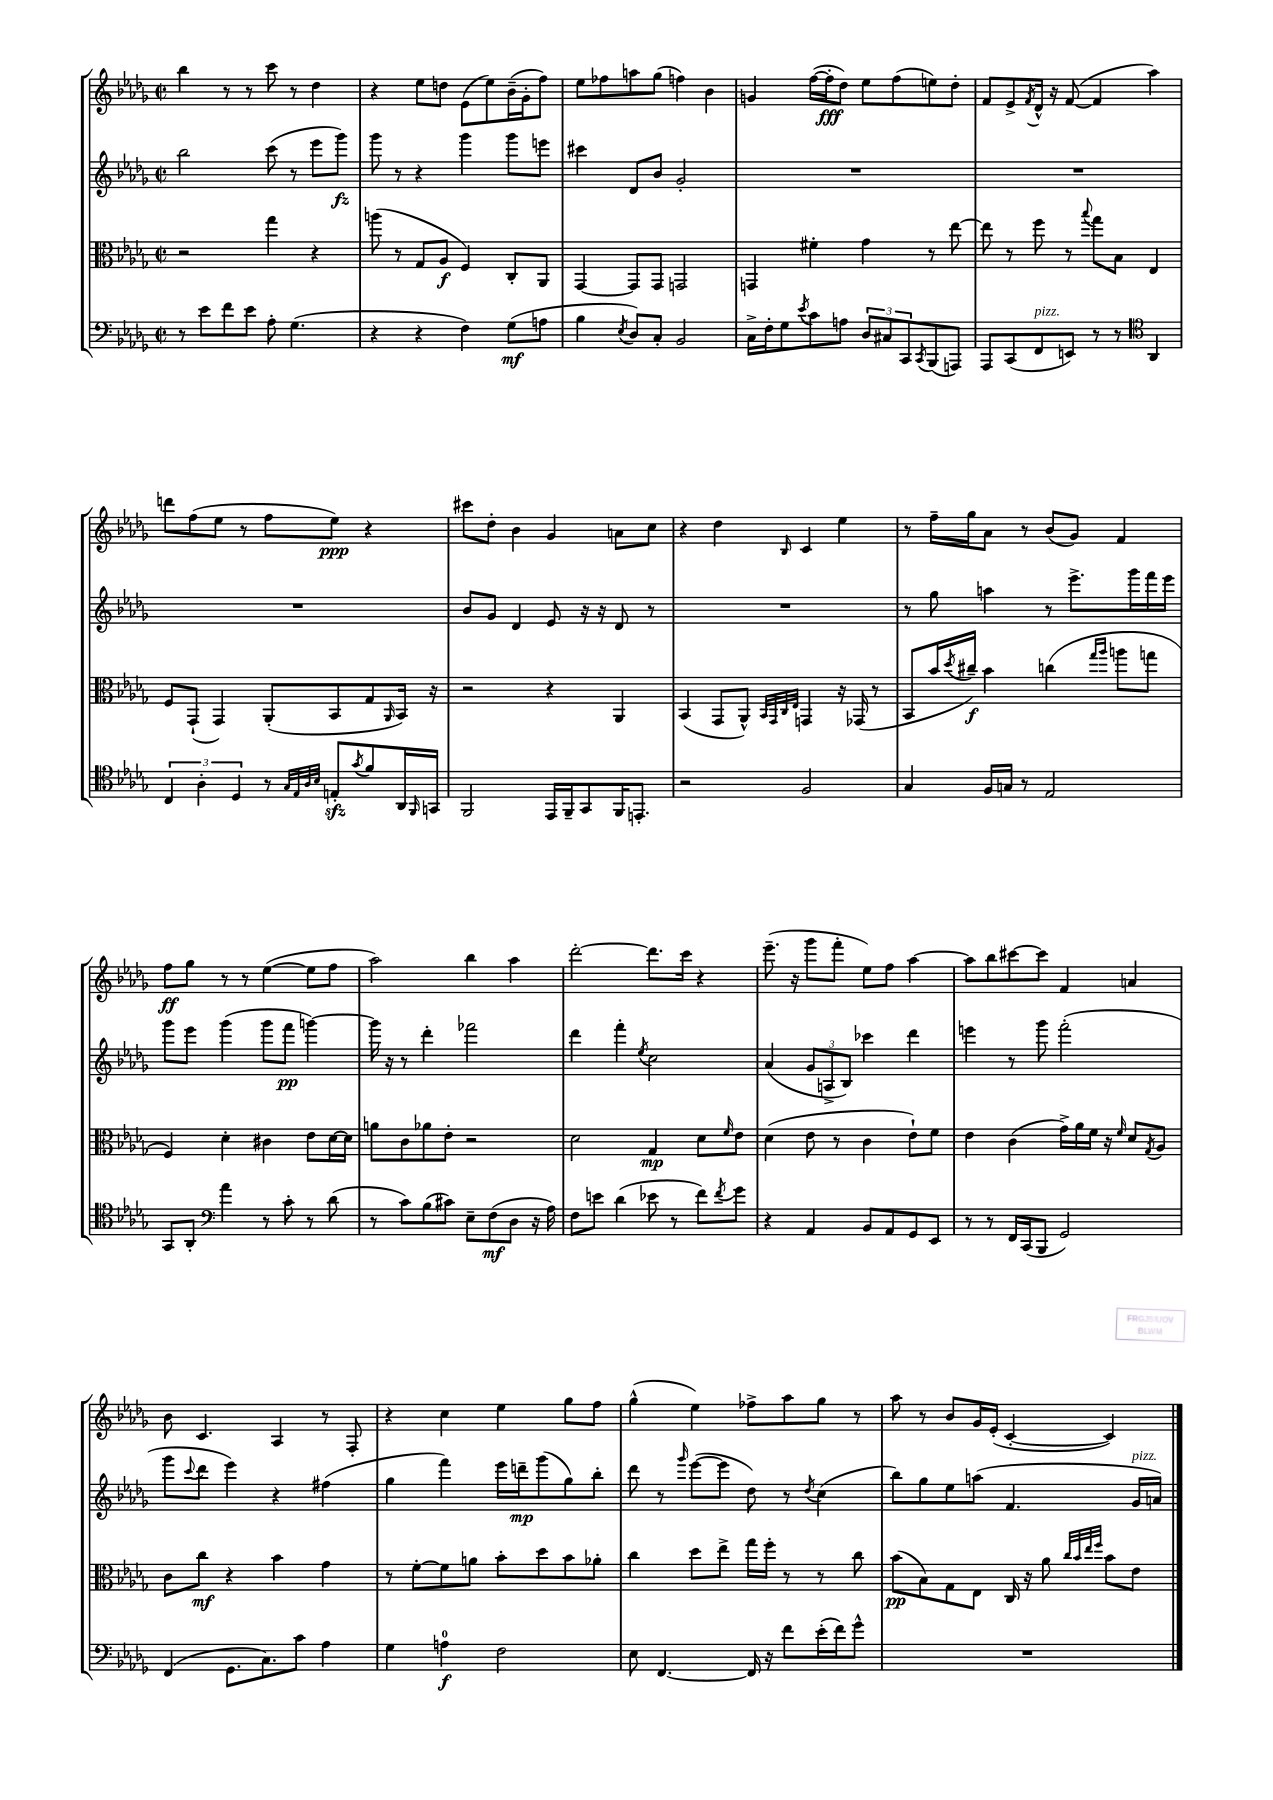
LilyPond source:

<<
\new StaffGroup <<
\new Staff = "s0" {
    \clef treble \key des \major \defaultTimeSignature \time 2/2
    bes''4 r8 r8 c'''8 r8 des''4 |
    r4 ees''8 d''8 ees'8( ees''8) bes'16--( ges'16-. f''8) |
    ees''8 fes''8 a''8 ges''8( f''4) bes'4 |
    g'4 f''16~( f''16-.\fff des''8) ees''8 f''8( e''8) des''8-. |
    f'8 ees'8-> \acciaccatura { f'8 } des'16-^ r16 f'8~( f'4 aes''4) |
    d'''8 f''8( ees''8 r8 f''8 ees''8\ppp) r4 |
    cis'''8 des''8-. bes'4 ges'4 a'8 c''8 |
    r4 des''4 \grace { bes16 } c'4 ees''4 |
    r8 f''16-- ges''16 aes'8 r8 bes'8( ges'8) f'4 |
    f''8\ff ges''8 r8 r8 ees''4~( ees''8 f''8 |
    aes''2) bes''4 aes''4 |
    des'''2~-. des'''8. c'''16 r4 |
    ees'''8.--( r16 ges'''8 f'''8-. ees''8) f''8 aes''4~ |
    aes''8 bes''8 cis'''8~ cis'''8 f'4 a'4 |
    bes'8 c'4. aes4 r8 f8-. |
    r4 c''4 ees''4 ges''8 f''8 |
    ges''4-^( ees''4) fes''8-> aes''8 ges''8 r8 |
    aes''8 r8 bes'8 ges'16 ees'16-.( c'4~-. c'4) \bar "|." |
}
\new Staff = "s1" {
    \clef treble \key des \major \defaultTimeSignature \time 2/2
    bes''2 c'''8( r8 ees'''8 ges'''8\fz) |
    ges'''8 r8 r4 ges'''4 ges'''8 e'''8 |
    cis'''4 des'8 bes'8 ges'2-. |
    R1 |
    R1 |
    R1 |
    bes'8 ges'8 des'4 ees'8 r16 r16 des'8 r8 |
    R1 |
    r8 ges''8 a''4 r8 ees'''8.-> ges'''16 f'''16 ees'''16 |
    ges'''8 ees'''8 ges'''4( ges'''8 f'''8\pp g'''4~) |
    g'''16 r16 r8 des'''4-. fes'''2 |
    des'''4 f'''4-. \acciaccatura { ees''8 } c''2 |
    aes'4( \tuplet 3/2 { ges'8 a8-> bes8) } ces'''4 des'''4 |
    e'''4 r8 ges'''8 f'''2-.( |
    ges'''8 \appoggiatura { c'''8 } des'''8 ees'''4) r4 fis''4( |
    ges''4 f'''4) ees'''16 d'''16--\mp ges'''8( ges''8) bes''8-. |
    des'''8 r8 \grace { ges'''16 } ees'''8~( ees'''8 des''8) r8 \acciaccatura { des''8 } c''4( |
    bes''8) ges''8 ees''8 a''8( f'4. ges'16^\markup { \italic "pizz." } a'16) \bar "|." |
}
\new Staff = "s2" {
    \clef alto \key des \major \defaultTimeSignature \time 2/2
    r2 ges''4 r4 |
    a''8( r8 ges8 aes8\f f4) c8-. aes,8 |
    ges,4~ ges,8 ges,8 g,2 |
    g,4 fis'4-. ges'4 r8 ees''8~ |
    ees''8 r8 f''8 r8 \appoggiatura { bes''8 } ges''8 bes8 ees4 |
    f8 ges,8-!( ges,4) aes,8-.( bes,8 ges8 \grace { aes,16 } bes,16) r16 |
    r2 r4 aes,4 |
    bes,4( ges,8 aes,8-^) \grace { bes,32 ges,32 c32 ees32 } g,4 r16 ges,16( r8 |
    bes,8 bes'16 \acciaccatura { des''8 } cis''16--\f) bes'4 c''4( \grace { ges''16 aes''16 } a''8 g''8 |
    f4) des'4-. cis'4 ees'8 des'16~ des'16 |
    a'8 c'8 aes'8 ees'8-. r2 |
    des'2 ges4\mp des'8 \grace { f'16 } ees'8 |
    des'4( ees'8 r8 c'4 ees'8-!) f'8 |
    ees'4 c'4( ges'16->) aes'16 f'16 r16 \grace { f'16 } des'8 \acciaccatura { ges8 } aes8 |
    c'8 c''8\mf r4 bes'4 ges'4 |
    r8 f'8~-. f'8 a'8 bes'8-. des''8 bes'8 aes'8-. |
    c''4 des''8 ees''8-> ges''16 f''16-. r8 r8 c''8 |
    bes'8\pp( bes8) ges8 ees8 c16 r16 aes'8 \grace { c''32 bes'32 ees''32 f''32 } bes'8 ees'8 \bar "|." |
}
\new Staff = "s3" {
    \clef bass \key des \major \defaultTimeSignature \time 2/2
    r8 ees'8 f'8 ees'8 aes8-. ges4.( |
    r4 r4 f4) ges8\mf( a8 |
    bes4 \acciaccatura { ees8 } des8) c8-. bes,2 |
    c16-> f16-. ges8 \acciaccatura { ees'8 } c'8 a8 \tuplet 3/2 { des8 cis8 c,8 } \acciaccatura { c,8 } bes,,8( a,,8) |
    aes,,8 c,8( f,8^\markup { \italic "pizz." } e,8) r8 r8 \clef tenor aes,4 |
    \tuplet 3/2 { c4 aes4-. des4 } r8 \grace { ges32 ees32 aes32 bes32 } e8-.\sfz \acciaccatura { ges'8 } f'8 aes,16 \grace { f,16 } g,16 |
    f,2 ees,16 f,16-- ges,8 f,16 e,8.-. |
    r2 f2 |
    ges4 f16 g16 r8 ees2 |
    ges,8 aes,8-. \clef bass aes'4 r8 c'8-. r8 des'8( |
    r8 c'8) bes8( cis'8) ees8-- f8\mf( des8 r16 aes16) |
    f8 e'8 des'4( ees'8 r8 f'8) \acciaccatura { f'8 } ges'8 |
    r4 aes,4 bes,8 aes,8 ges,8 ees,8 |
    r8 r8 f,16 c,16( bes,,8 ges,2) |
    f,4( ges,8. c8.) c'8 aes4 |
    ges4 a4-0\f f2 |
    ees8 f,4.~ f,16 r16 f'8 ees'16-.( f'16) ges'8-^ |
    R1 \bar "|." |
}
>>
>>
\layout { \context { \Score \remove "Bar_number_engraver" } }
